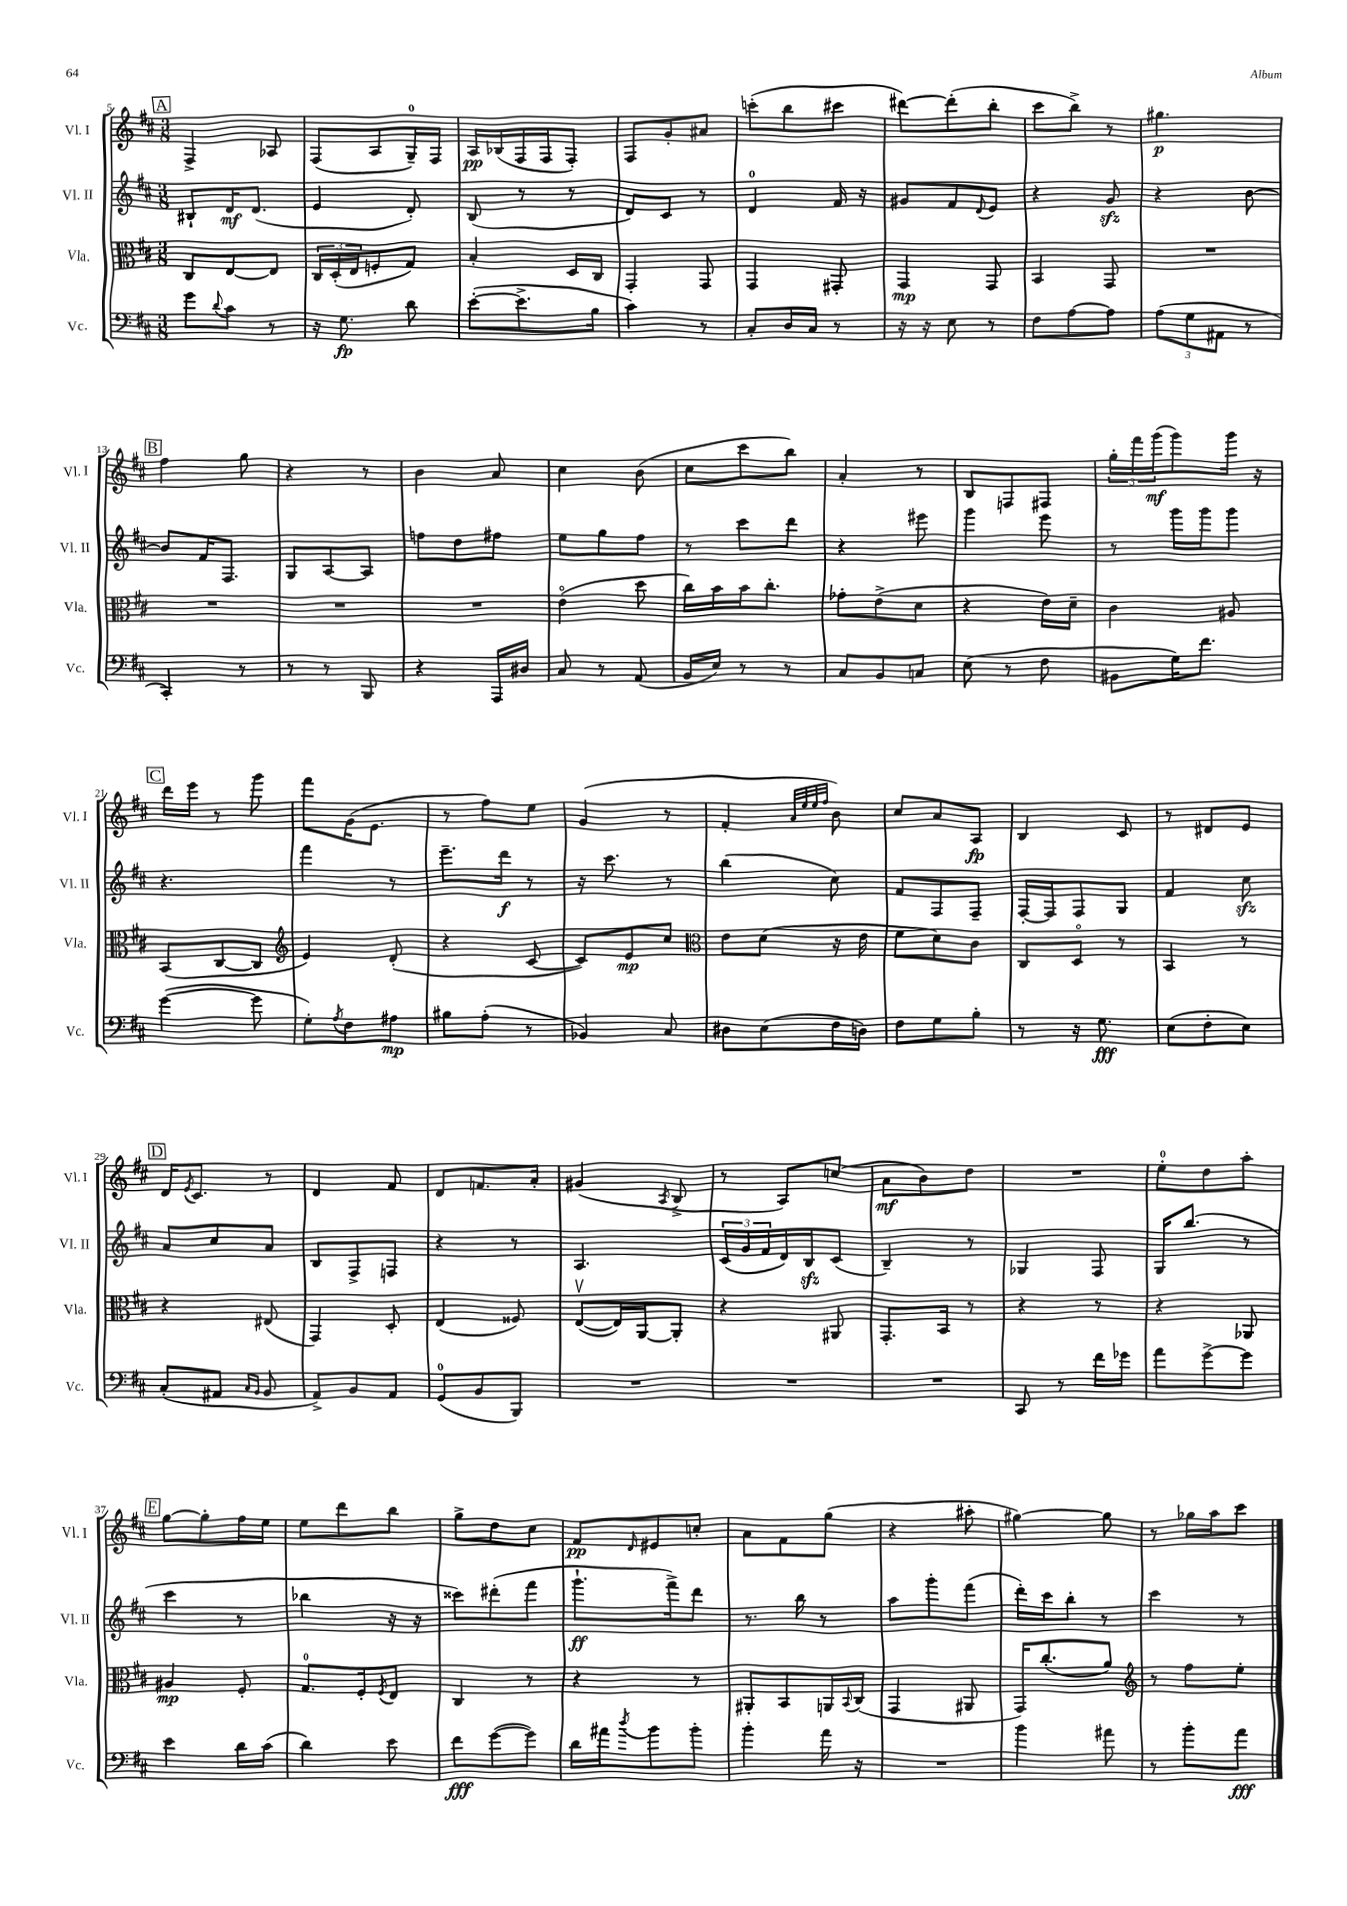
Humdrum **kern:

**kern	**kern	**kern	**kern
*staff4	*staff3	*staff2	*staff1
*clefF4	*clefC3	*clefG2	*clefG2
*k[f#c#]	*k[f#c#]	*k[f#c#]	*k[f#c#]
*M3/8	*M3/8	*M3/8	*M3/8
8g	8C#	8B#`	4F#^
8qqd	.	.	.
8c#	[8E	16d	.
.	.	(8.d	.
8r	8E]	.	8A-
=	=	=	=
16r	24C#	4e	(8F#
.	(24D'	.	.
8.G	.	.	.
.	24E	.	.
.	8F'	.	8A
8d	8G)	8d')	16G~)
.	.	.	16F#
=	=	=	=
([8e'	4B'	(8B	16A
.	.	.	(16B-
8.e^]	.	8r	16F#
.	.	.	16F#
.	16D	8r	8F#')
16B	16C#	.	.
=	=	=	=
4c#)	4GG'	8d)	8F#
.	.	8c#	8g'
8r	8GG	8r	8a#
=	=	=	=
8C#'	4GG	4d	(8ccc'
16D	.	.	8bb
16C#	.	.	.
8r	8GG#'	16f#	8ccc#
.	.	16r	.
=	=	=	=
16r	4GG	8g#	[8ddd#)
16r	.	.	.
8E	.	8f#	(8ddd#']
.	.	8qqd	.
8r	8GG	8e	8bb'
=	=	=	=
8F#	4BB	4r	8ccc#
[8A	.	.	8bb^)
8A]	8GG	8g	8r
=	=	=	=
(12A	4.r	4r	4.gg#
12G	.	.	.
12AA#	.	.	.
8r	.	[8b	.
=	=	=	=
4CC#')	4.r	8b]	4ff#
.	.	16f#	.
.	.	8.F#	.
8r	.	.	8gg
=	=	=	=
8r	4.r	8G	4r
8r	.	[8A	.
8BBB	.	8A]	8r
=	=	=	=
4r	4.r	8ff	4b
.	.	8dd	.
16AAA	.	8ff#	8a
16D#	.	.	.
=	=	=	=
8C#	(4eo	8ee	4cc#
8r	.	8gg	.
(8AA	8dd	8ff#	(8b
=	=	=	=
16BB	16cc#)	8r	8cc#
16E)	16b	.	.
8r	16b	8ccc#	8ccc#
.	8.cc#'	.	.
8r	.	8ddd	8bb)
=	=	=	=
8C#	8g-'	4r	4a'
8BB	(8e^	.	.
8C	8d	8eee#	8r
=	=	=	=
(8E	4r	4ggg	8B
8r	.	.	8F
8F#	16e)	8eee	8F#
.	16d~	.	.
=	=	=	=
8BB#	4c#	8r	24gg'
.	.	.	24fff#
.	.	.	(24ggg
16G)	.	16ggg	8ggg)
8.f#	.	16ggg	.
.	8A#	8ggg	16ggg
.	.	.	16r
=	=	=	=
([4g	(8BB	4.r	16ddd
.	.	.	16eee
.	[8C#	.	8r
8g]	8C#]	.	8ggg
=	=	=	=
*	*clefG2	*	*
8G')	4e)	4fff#	8fff#
8qA	.	.	.
8F#	.	.	(16g
.	.	.	8.e
8A#	(8d'	8r	.
=	=	=	=
8B#	4r	8.eee~	8r
(8A'	.	.	8ff#)
.	.	16ddd	.
8r	[8c#	8r	8ee
=	=	=	=
4BB-)	8c#])	16r	(4g
.	.	8.ccc#	.
.	8e	.	.
8C#	8cc#	8r	8r
=	=	=	=
*	*clefC3	*	*
8D#	8e	(4bb	4f#'
(8E	(8d	.	.
.	.	.	32qqa
.	.	.	32qqee
.	.	.	32qqee
.	.	.	32qqff#
16F#	16r	8cc#)	8b)
16D)	16e	.	.
=	=	=	=
8F#	8f#	8f#	8cc#
8G	8d)	8F#	8a
8B'	8c#	8F#~	8A
=	=	=	=
8r	8C#	[16F#'	4B
.	.	16F#]	.
16r	8Do	8F#	.
8.G	.	.	.
.	8r	8G	8c#
=	=	=	=
(8E	4BB	4f#	8r
8F#'	.	.	8d#
8E)	8r	8cc#	8e
=	=	=	=
(8C#'	4r	8a	16d
.	.	.	8qe
.	.	.	8.c#
8AA#	.	8cc#	.
16qqC#	.	.	.
16qqBB	.	.	.
8BB	(8E#	8a	8r
=	=	=	=
8AA^)	4GG)	8B	4d
8BB	.	8F#^	.
8AA	8D'	8F	8f#
=	=	=	=
(8GG	(4E	4r	8d
8BB	.	.	8.f
8BBB)	8F##)	8r	.
.	.	.	16a'
=	=	=	=
4.r	([8Ev	4.A	(4g#
.	16E])	.	.
.	[16AA	.	.
.	.	.	8qA
.	8AA']	.	8B^
=	=	=	=
4.r	4r	(24c#	8r
.	.	24g	.
.	.	24f#	.
.	.	16d)	8A)
.	.	16B	.
.	8AA#	(8c#	(8cc
=	=	=	=
4.r	8.GG'	4B~)	8a
.	.	.	8b)
.	16BB	.	.
.	8r	8r	8dd
=	=	=	=
8CC#	4r	4G-	4.r
8r	.	.	.
16f#	8r	8F#	.
16g-	.	.	.
=	=	=	=
8a	4r	16G	8ee'
.	.	(8.bb	.
[8g^	.	.	8dd
8g]	8AA-	8r	8aa'
=	=	=	=
4e	4A#	4ccc#	[8gg
.	.	.	8gg']
16d	8F#'	8r	16ff#
(16c#	.	.	16ee
=	=	=	=
4d)	8.G	4bb-	8ee
.	.	.	8ddd
.	16F#'	.	.
.	8qF#	.	.
8e	8E	16r	8bb
.	.	16r	.
=	=	=	=
8f#	4C#	8ccc##)	8gg^
([8g	.	(8ddd#'	8dd
8g])	8r	8fff#	8cc#
=	=	=	=
16d	4r	8.ggg`	8f#
16a#	.	.	.
8qdd	.	.	16qqd
8b	.	.	8e#
.	.	16fff#^)	.
8b'	8r	8ddd	8cc'
=	=	=	=
4b'	8AA#'	8.r	8a
.	8BB	.	8f#
.	.	16bb	.
16a	16AA	8r	(8gg
.	8qqBB	.	.
16r	(16C#	.	.
=	=	=	=
4.r	4GG	8aa	4r
.	.	8ggg'	.
.	8AA#	(8fff#	8aa#'
=	=	=	=
4b	16GG)	16ddd')	[4gg#)
.	(8.cc#'	16ccc#	.
.	.	8bb'	.
8a#	8a)	8r	8gg#]
=	=	=	=
*	*clefG2	*	*
8r	8r	4ccc#	8r
8b'	8ff#	.	16gg-
.	.	.	16aa
8a	8ee'	8r	8ccc#
==	==	==	==
*-	*-	*-	*-
